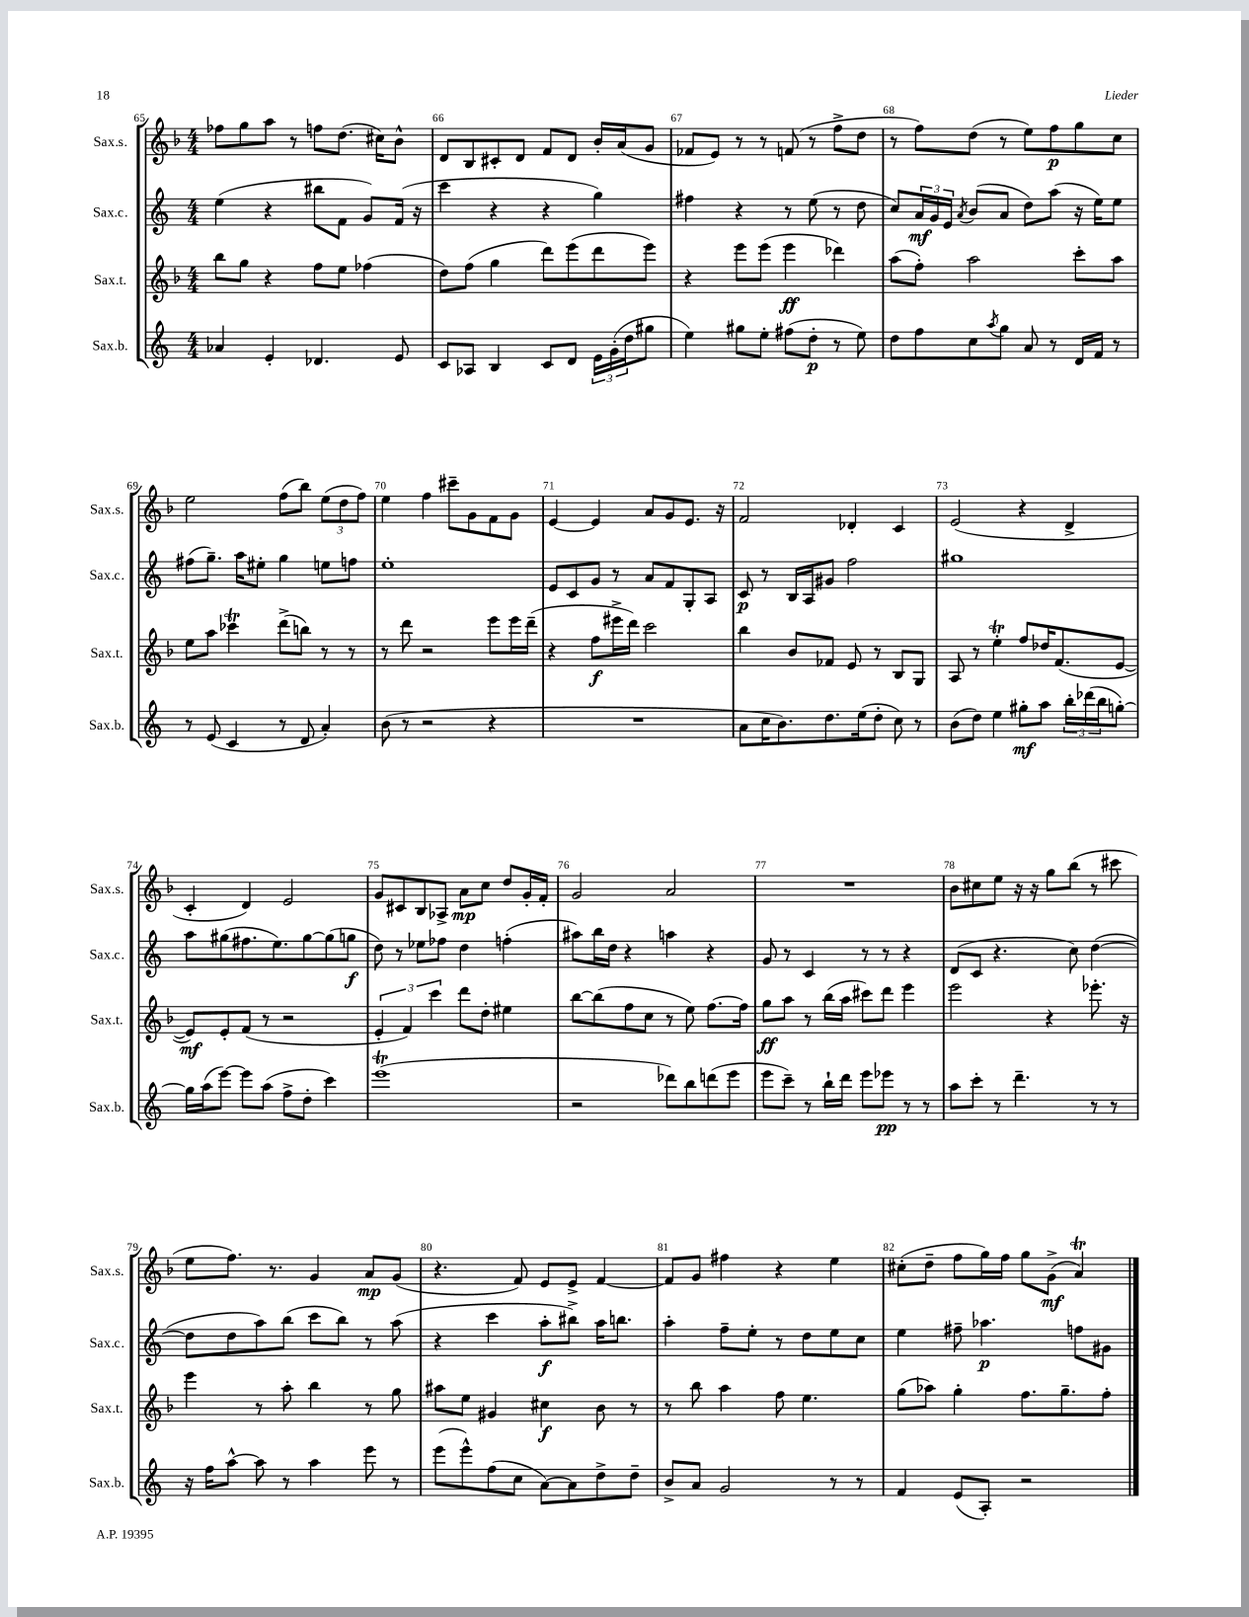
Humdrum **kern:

**kern	**kern	**kern	**kern
*staff4	*staff3	*staff2	*staff1
*clefG2	*clefG2	*clefG2	*clefG2
*k[]	*k[b-]	*k[]	*k[b-]
*M4/4	*M4/4	*M4/4	*M4/4
4a-	8bb-	(4ee	8ff-
.	8gg	.	8gg
4e'	4r	4r	8aa
.	.	.	8r
4.d-	8ff	8bb#	8ff
.	8ee	8f	(8.dd
.	(4ff-	8g)	.
.	.	.	16cc#)
8e	.	(16f	8b-^^
.	.	16r	.
=	=	=	=
8c	8dd)	4ccc	8d
8A-	(8ff	.	8B-
4B	4gg	4r	8c#'
.	.	.	8d
8c	8ddd)	4r	8f
8d	(8eee	.	8d
24e	8ddd	4gg)	16b-'
(24g'	.	.	.
.	.	.	(16a
24dd	.	.	.
8gg#	8eee)	.	8g
=	=	=	=
4ee)	4r	4ff#	8f-
.	.	.	8e)
8gg#	8eee	4r	8r
8ee'	(8eee	.	8r
(8ff#	4eee	8r	(8f
8dd'	.	(8ee	8r
8r	4ddd-)	8r	8ff^
8ee)	.	8dd	8dd
=	=	=	=
8dd	(8aa	8cc)	8r
8ff	8ff')	24a	8ff)
.	.	24g	.
.	.	24e	.
.	.	8qa	.
8cc	2aa	(8b	(8dd
8qaa	.	.	.
8gg	.	8a	8r
8a	.	8dd)	8ee)
8r	.	(8aa	8ff
16d	8ccc'	16r	8gg
16f	.	16ee)	.
8r	8aa	8ee	8cc
=	=	=	=
8r	8ee	(8ff#	2ee
(8e	8aa	8.gg~)	.
4c	4ccc-	.	.
.	.	16aa	.
.	.	8ee#'	.
8r	(8ddd^	4gg	(8ff
8d	8bb)	.	8bb-)
4a')	8r	8ee	(12ee
.	.	.	12dd
.	8r	8ff	.
.	.	.	12ff)
=	=	=	=
(8b	8r	1ee'	4ee
8r	8ddd	.	.
2r	2r	.	4ff
.	.	.	8ccc#~
.	.	.	8g
4r	8eee	.	8f
.	16eee	.	8g
.	(16ddd~	.	.
=	=	=	=
1r	4r	8e	[4e
.	.	8c	.
.	8ff	8g	4e]
.	16eee#^	8r	.
.	16ddd)	.	.
.	2ccc	8a	8a
.	.	8f	8g
.	.	8G'	8.e
.	.	8A	.
.	.	.	16r
=	=	=	=
8a	4bb-	8c	2f
16cc	.	8r	.
8.b)	.	.	.
.	8b-	16B	.
.	.	16A	.
8.dd	8f-	8g#	.
.	8e	2ff	4d-'
(16ee	.	.	.
8dd'	8r	.	.
8cc)	8B-	.	4c
8r	8G	.	.
=	=	=	=
(8b	8A	1gg#	(2e
8dd)	8r	.	.
4ee	4ee'	.	.
8gg#'	8ff	.	4r
8aa	16dd-	.	.
.	(8.f	.	.
24bb'	.	.	4d^
(24ddd-	.	.	.
24bb	.	.	.
[8gg')	[8e	.	.
=	=	=	=
16gg]	8e])	8aa	4c'
(16aa	.	.	.
[8eee)	8e'	(8gg#	.
8eee]	(8f	8.ff#	4d)
(8aa	8r	.	.
.	.	8.ee)	.
8ff^	2r	.	2e
8dd'	.	[8gg#	.
4ccc)	.	(8gg#]	.
.	.	8gg	.
=	=	=	=
(1eee	6e'	8dd)	8g
.	.	8r	8c#
.	6f)	.	.
.	.	8ee-	8B-
.	6ccc	.	.
.	.	8ff-	8A-^
.	8ddd	4dd	8a
.	8dd'	.	8cc
.	4ee#	(4ff'	8dd
.	.	.	16g'
.	.	.	16f'
=	=	=	=
2r	[8bb-	8aa#)	2g
.	(8bb-]	16bb	.
.	.	16dd	.
.	8ff	4r	.
.	8cc	.	.
8ddd-)	8r	4aa	2a
8bb	8ee)	.	.
(8ddd	[8.ff	4r	.
8eee	.	.	.
.	16ff]	.	.
=	=	=	=
8eee	8gg	8g	1r
8ccc~)	8aa	8r	.
8r	8r	4c	.
16bb`	(16bb-	.	.
16ddd	16aa	.	.
8eee	8ccc#)	8r	.
8eee-	8ddd	8r	.
8r	4eee	4r	.
8r	.	.	.
=	=	=	=
8aa	2eee	(8d	8b-
8ccc'	.	8c	8cc#
8r	.	4.r	8ee
4.ddd~	.	.	16r
.	.	.	16r
.	4r	.	8gg
.	.	8cc)	(8bb-
8r	8.eee-'	([4dd	8r
8r	.	.	8ccc#
.	16r	.	.
=	=	=	=
16r	4eee	8dd]	8ee
16ff	.	.	.
[8aa^^	.	8dd	8.ff)
8aa]	8r	8aa)	.
.	.	.	8.r
8r	8aa'	(8bb	.
4aa	4bb-	8ccc	4g
.	.	8bb)	.
8eee	8r	8r	8a
8r	8gg	(8aa	(8g
=	=	=	=
(8eee	8aa#	4r	4.r
8eee^^)	8ee	.	.
(8ff	4g#	4ccc	.
8cc	.	.	8f)
[8a)	4cc#	8aa'	8e
8a]	.	8bb#^)	8e^
8dd^	8b-	16aa	[4f
.	.	8.bb	.
8dd~	8r	.	.
=	=	=	=
8b^	8r	4aa'	8f]
8a	8bb-	.	8g
2g	4aa	8ff~	4ff#
.	.	8ee'	.
.	8ff	8r	4r
.	4.ee	8dd	.
8r	.	8ee	4ee
8r	.	8cc	.
=	=	=	=
4f	(8gg	4ee	(8cc#'
.	8aa-)	.	8dd~
(8e	4gg'	8ff#~	8ff
8A')	.	4.aa-	16gg)
.	.	.	16ff
2r	8.ff	.	8gg
.	.	.	(8g^
.	8.gg~	.	.
.	.	8ff	4a)
.	8ff'	8g#	.
==	==	==	==
*-	*-	*-	*-
